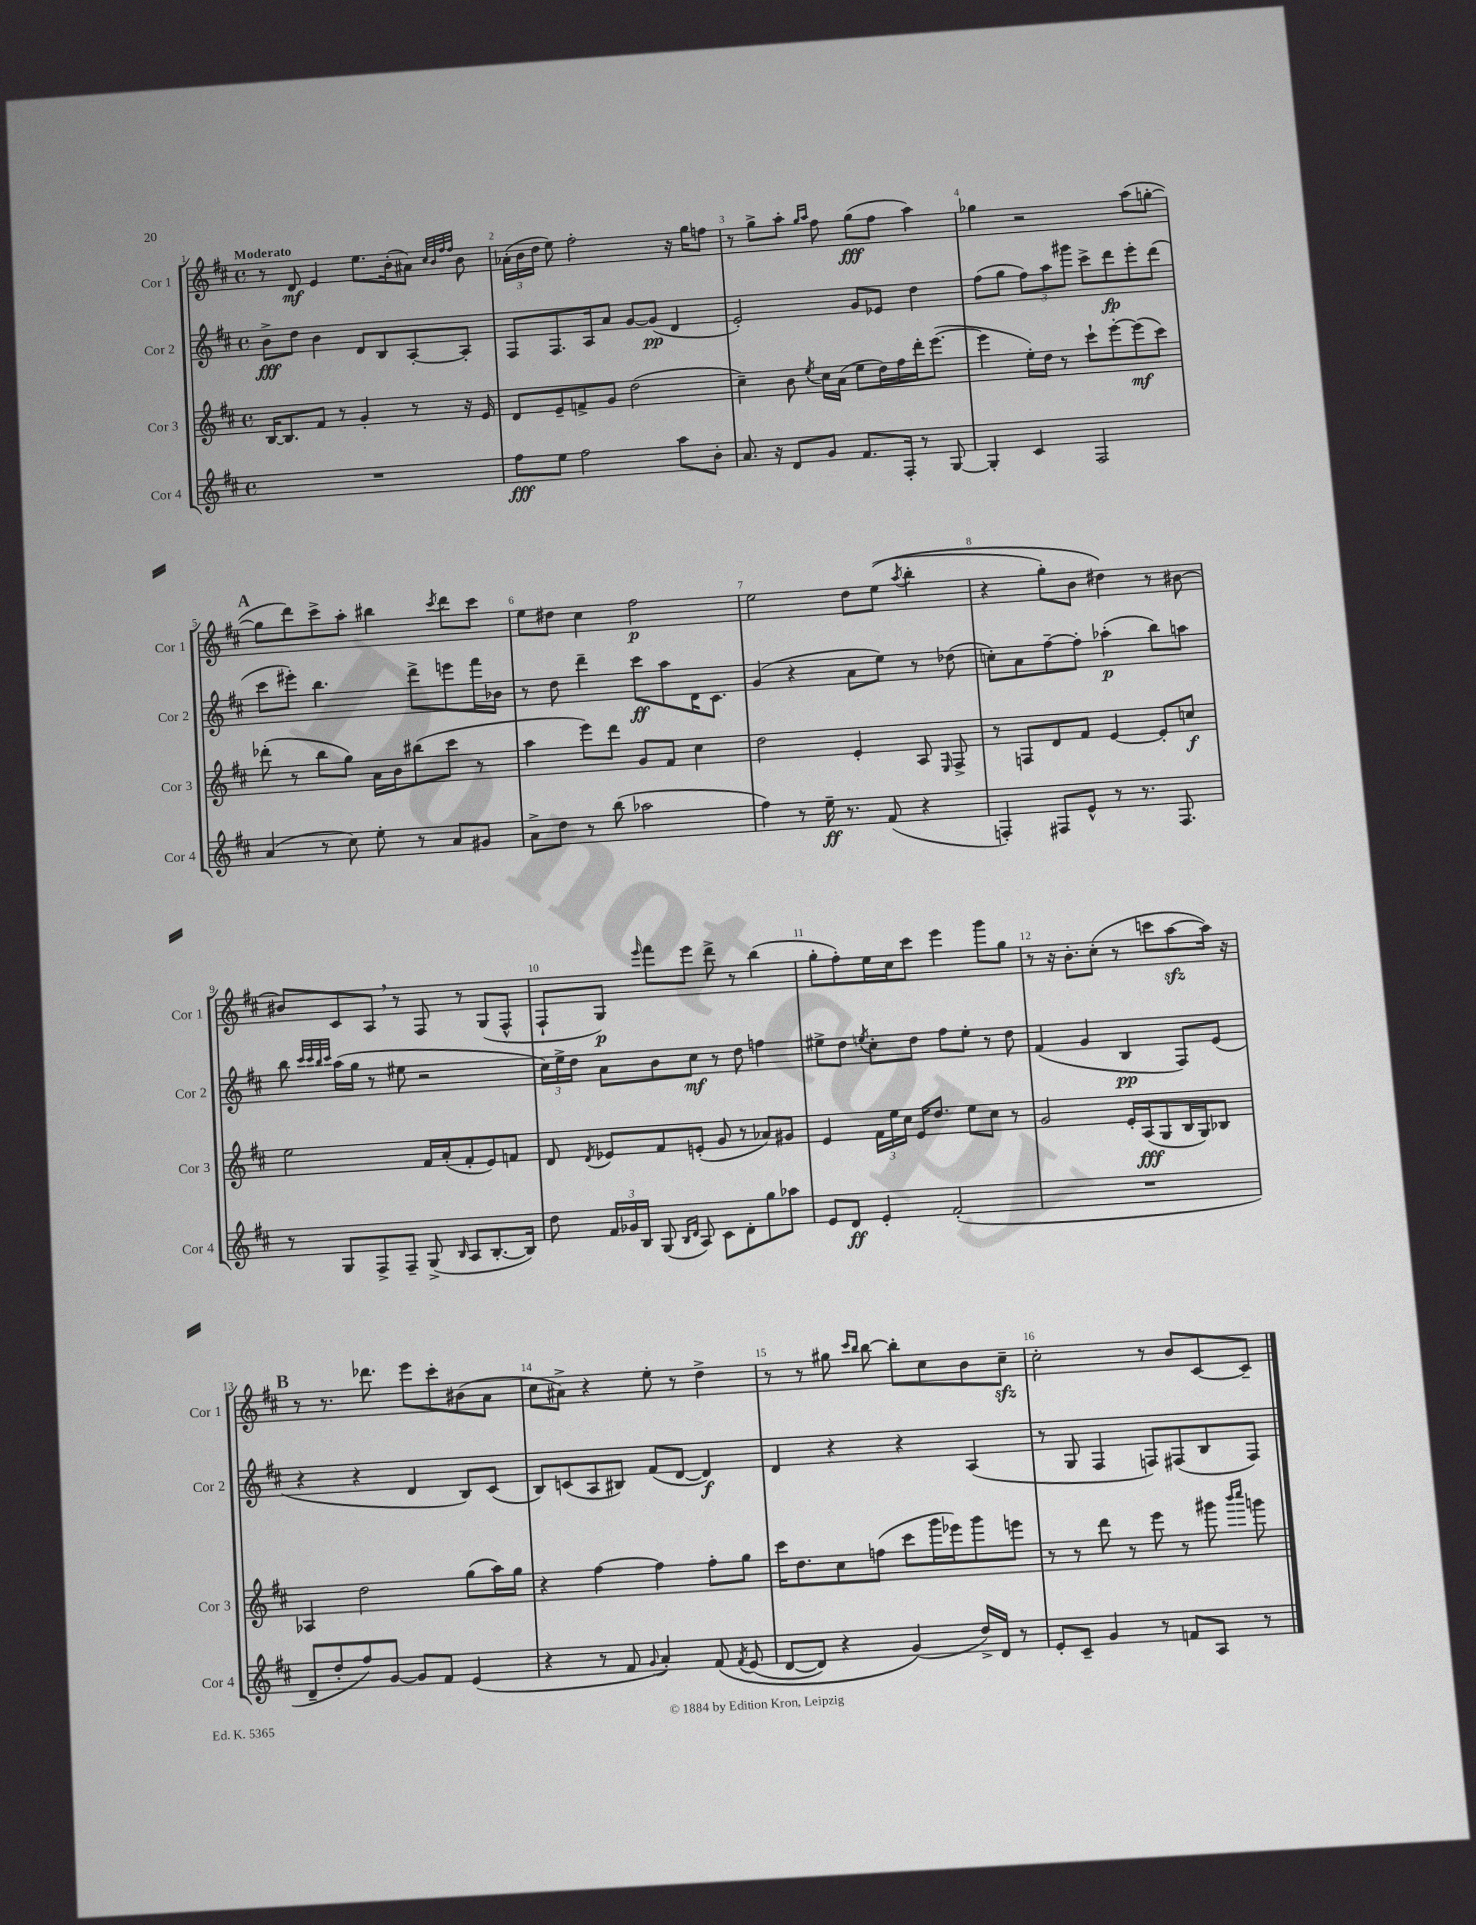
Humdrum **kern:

**kern	**kern	**kern	**kern
*staff4	*staff3	*staff2	*staff1
*clefG2	*clefG2	*clefG2	*clefG2
*k[f#c#]	*k[f#c#]	*k[f#c#]	*k[f#c#]
*M4/4	*M4/4	*M4/4	*M4/4
*met(c)	*met(c)	*met(c)	*met(c)
1r	[16B	8b^	8r
.	8.B]	.	.
.	.	8dd	8d
.	8f#	4b	4e
.	8r	.	.
.	4g'	8d	8.ee
.	.	8B	.
.	.	.	(16b'
.	8r	[8A'	8a#)
.	.	.	32qqcc#
.	.	.	32qqb
.	.	.	32qqff#
.	.	.	32qqff#
.	16r	8A']	8b
.	16e	.	.
=	=	=	=
8ff#	8d	8F#	(24a-'
.	.	.	24b
.	.	.	24dd
8ee	8e~	8.F#	8ee)
2ff#	8f^	.	2ff#'
.	.	16A	.
.	8g	8a	.
.	(2dd	[8g	.
.	.	(8g]	.
8aa	.	4d	16r
.	.	.	16gg
8b'	.	.	8ff
=	=	=	=
8.a	4cc#~)	2e')	8r
.	.	.	8gg^
16r	.	.	.
8d	8b	.	8aa'
.	.	.	16qqgg
.	8qee	.	16qqaa
8g	16cc#	.	8ff#
.	(16a	.	.
8.f#	8ee	8g	(8gg
.	16dd)	8e-	8ff#
16F#'	16ff#	.	.
8r	16ddd'	4dd	4aa)
.	([8.eee	.	.
[8G	.	.	.
=	=	=	=
4G']	4eee]	(8ff#	4gg-
.	.	8gg	.
4c#	16ee')	12ff#)	2r
.	16dd	.	.
.	.	12aa	.
.	8r	.	.
.	.	12ggg#	.
2F#	8ccc#`	8ccc#^	.
.	[8eee'	8ddd	.
.	(8eee]	8eee'	(8aa
.	8ccc#)	(8ddd	[8gg'
=	=	=	=
(4a	(8ddd-'	8ccc#	8gg]
.	8r	8eee#')	8ddd)
8r	8bb	4.bb	8ccc#^
8cc#)	8gg)	.	8aa'
8ee'	16a	.	4bb#
.	16b	.	.
8r	(8bb#	8ddd^	.
.	.	.	8qccc#
8a	8ccc#	8eee	8ddd
8g#	8r	16fff#	8ccc#
.	.	16b-	.
=	=	=	=
8a^	4aa	8r	8ee
8dd	.	8dd	8dd#
8r	8eee)	4ddd~	4cc#
(8bb	8ddd	.	.
2aa-	8g	8ccc#	2ff#
.	8f#	8aa	.
.	4cc#	16d	.
.	.	8.c#	.
=	=	=	=
4ff#)	2dd	(4g	2ee
8r	.	4r	.
16ee~	.	.	.
8.r	.	.	.
.	4e'	8a	8dd
(8f#	.	8ee)	&((8ee
.	.	.	8qaa
4r	8A	8r	4bb'
.	16qqE	.	.
.	8F#^	(8dd-	.
=	=	=	=
4F')	8r	8cc')	4r
.	8F	8a	.
8F#	8d	[8ff#~	8gg')
8e^^	8f#	8ff#']	8b
8r	[4e	(4aa-'	4dd#&)
8.r	.	.	.
.	8e']	8bb)	8r
8.F#	.	.	.
.	8cc	8aa	[8b#
=	=	=	=
8r	2ee	8bb	8b#]
.	.	32qqccc#	.
.	.	32qqccc#	.
.	.	32qqbb	.
.	.	32qqccc#	.
8G	.	(16aa	8c#
.	.	16gg	.
8F#^	.	8r	8A
8F#~	.	8ee#	8r
(8G^	16f#	2r	8F#
.	(16a'	.	.
16qqB	.	.	.
8A	8f#'	.	8r
[8.B'	8e)	.	(8G
.	8f	.	8F#^^
16B])	.	.	.
=	=	=	=
8dd	8d	24cc#)	8F#`
.	.	24ee^	.
.	.	24dd	.
.	8qd	.	.
24f#	8e-	8a	8G)
24g-	.	.	.
24B	.	.	.
.	.	.	16qqeee
(8G	8f#	8b	8fff#
16qqB	.	.	.
16qqd	.	.	.
8A)	(8e'	8cc#	8eee
8c#	8g	8r	8ddd^
8d'	8r	8dd	8r
8gg	8a-)	4ff	(4bb
8aa-	8g#	.	.
=	=	=	=
8e	4e	8ee#^	8gg'
8d	.	8dd	8ff#')
.	.	8qee	.
4e'	24f#	8cc#'	16ee
.	24ee	.	.
.	.	.	16cc#
.	24cc#	.	.
.	16e	8dd	8ccc#
.	8.dd	.	.
(2f#'	.	8ff#	4eee
.	8ee	8ee'	.
.	8cc#	8r	8ggg
.	8r	8dd	8gg
=	=	=	=
1r	2g	(4f#	8r
.	.	.	16r
.	.	.	8.b'
.	.	4g	.
.	.	.	(8cc#'
.	16e'	4B	8r
.	(16A	.	.
.	8G	.	8ccc
.	16B	8F#)	[8aa
.	16G)	.	.
.	8B-	(8e	16aa])
.	.	.	16r
=	=	=	=
8d~	4A-	4r	8r
8dd'	.	.	8.r
8ff#)	2dd	4r	.
.	.	.	8.ddd-
[8g	.	.	.
8g]	.	4d	8eee
8f#	.	.	8ccc#'
(4e	(8gg	8B)	(8b#
.	16aa)	(8c#	8a
.	16gg	.	.
=	=	=	=
4r	4r	8B)	8cc#
.	.	(8c	8a#^)
8r	[4ff#	8A	4r
8f#	.	8B#)	.
8qqg	.	.	.
4a')	4ff#]	(8f#	8ee'
.	.	[8d	8r
&(8f#	8ff#'	4d])	4dd^
8qf#	.	.	.
(8e	8gg	.	.
=	=	=	=
[8d	16ccc#	4d	8r
.	8.dd	.	.
8d])	.	.	8r
4r	8cc#	4r	8gg#
.	.	.	16qqccc#
.	.	.	16qqbb
.	(8ff	.	[8bb
(4g&)	8ccc#	4r	8bb']
.	16ggg	.	8cc#
.	16eee-)	.	.
16dd^)	8ggg	(4A	8b
16d	.	.	.
8r	8eee	.	8cc#~
=	=	=	=
8e'	8r	8r	2cc#'
8c#~	8r	8G	.
4g	8ddd	4F#	.
.	8r	.	.
8r	8eee	8F)	8r
8f	8r	(8F#	8b
8A	8ggg#	8B	[8c#
.	16qqbbb	.	.
.	16qqcccc#	.	.
8r	8ggg	8F#)	8c#~]
==	==	==	==
*-	*-	*-	*-
